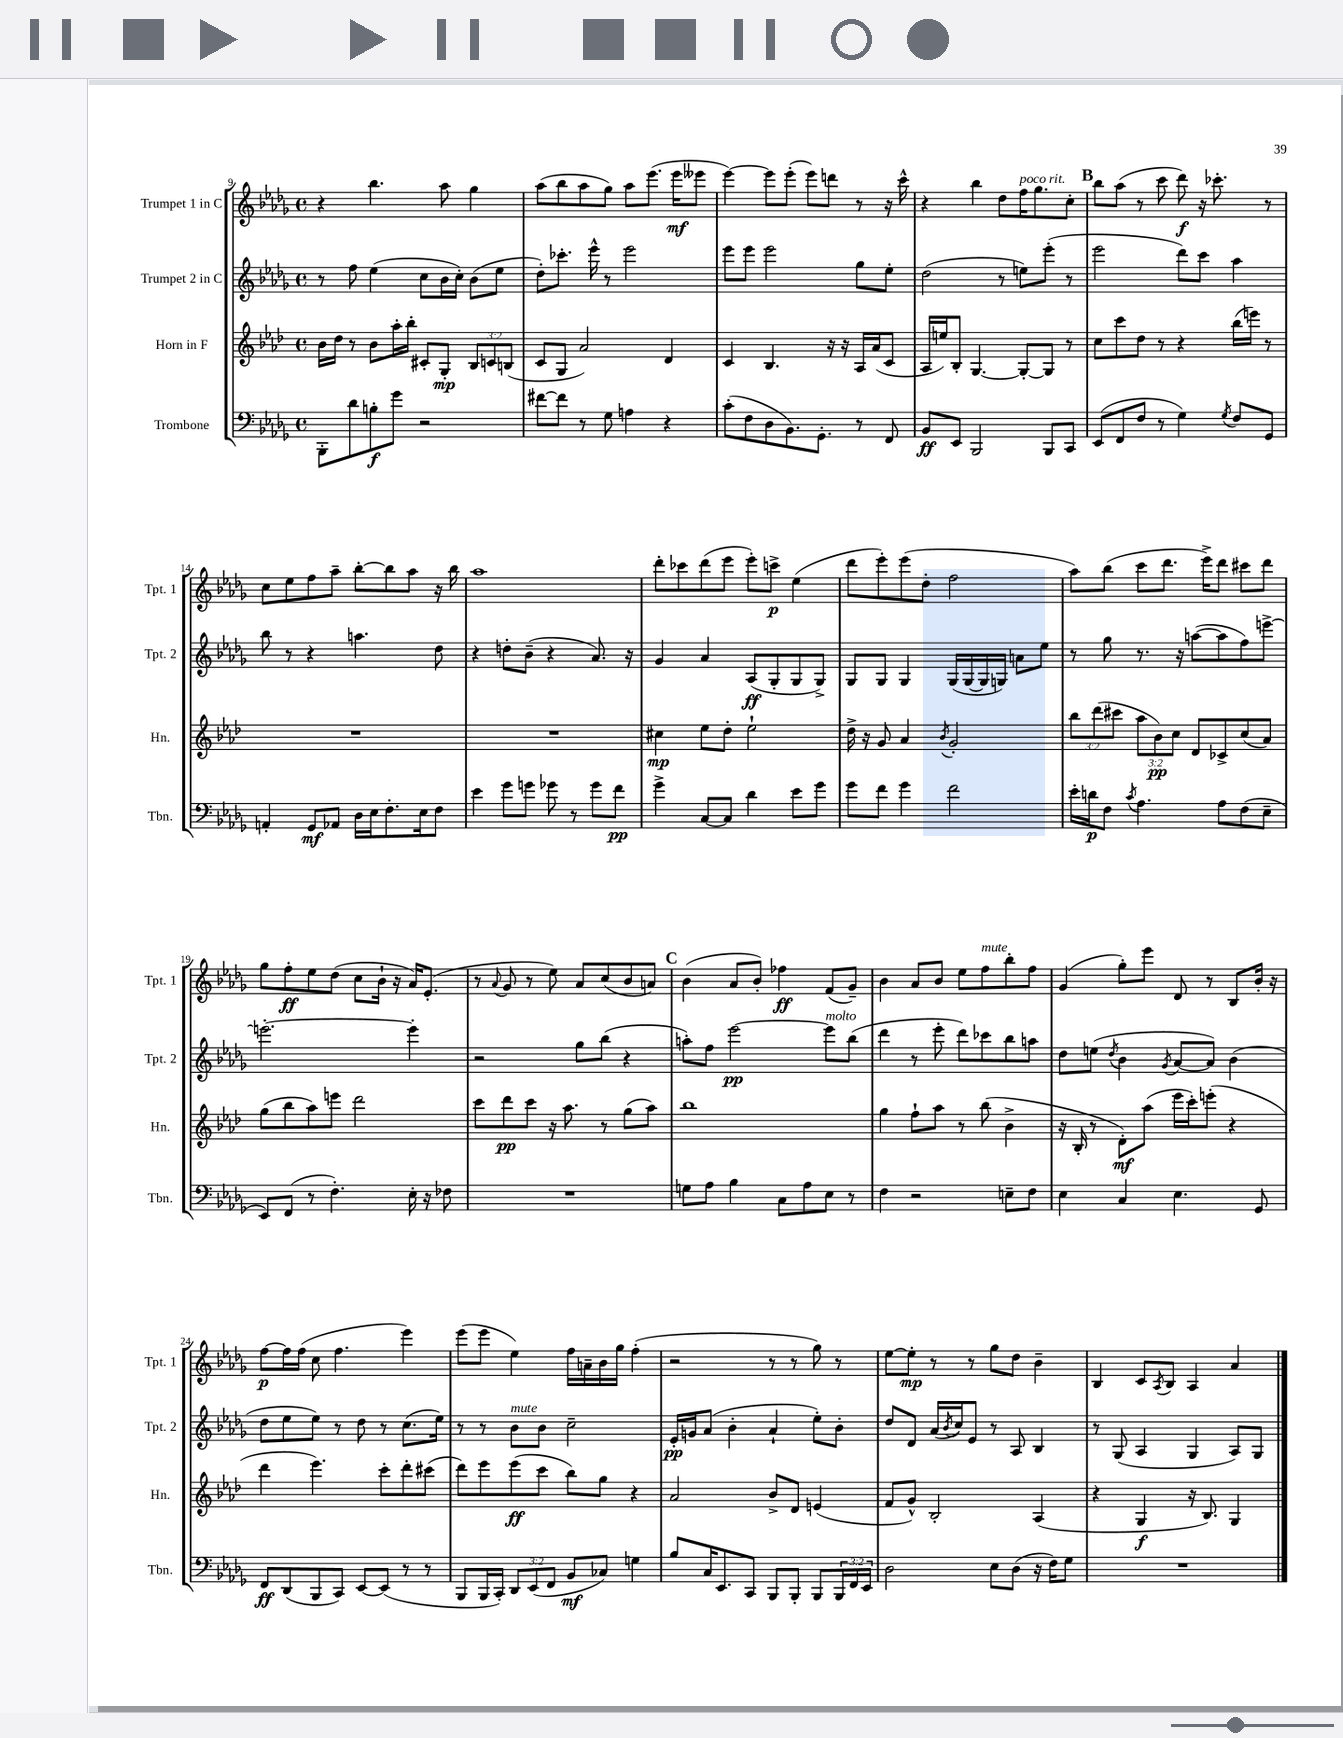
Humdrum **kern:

**kern	**dynam	**kern	**dynam	**kern	**dynam	**kern	**dynam
*part4	*part4	*part3	*part3	*part2	*part2	*part1	*part1
*staff4	*staff4	*staff3	*staff3	*staff2	*staff2	*staff1	*staff1
*I"Trombone	*	*I"Horn in F	*	*I"Trumpet 2 in C	*	*I"Trumpet 1 in C	*
*I'Tbn.	*	*I'Hn.	*	*I'Tpt. 2	*	*I'Tpt. 1	*
*clefF4	*	*clefG2	*	*clefG2	*	*clefG2	*
*k[b-e-a-d-g-]	*	*k[b-e-a-d-]	*	*k[b-e-a-d-g-]	*	*k[b-e-a-d-g-]	*
*M4/4	*	*M4/4	*	*M4/4	*	*M4/4	*
*met(c)	*	*met(c)	*	*met(c)	*	*met(c)	*
=9	=9	=9	=9	=9	=9	=9	=9
8BBB-'\L	.	16b-\LL	.	8r	.	4r	.
.	.	16dd-\JJ	.	.	.	.	.
8d-\	.	8r	.	8ff\	.	.	.
8Bn'\	f	8b-\L	.	(4ee-\	.	4.bb-\	.
8g-\J	.	16aa-'\L	.	.	.	.	.
.	.	16bb-'\JJ	.	.	.	.	.
2r	.	8c#X'/L	.	8cc\L	.	.	.
.	.	8G'/J	mp	16b-\L	.	8aa-\	.
.	.	.	.	16cc'\JJ)	.	.	.
.	.	12B-/L	.	(8b-\L	.	4gg-\	.
.	.	12cn/	.	.	.	.	.
.	.	.	.	8ee-\J	.	.	.
.	.	(12Bn/J	.	.	.	.	.
=10	=10	=10	=10	=10	=10	=10	=10
[8f#X\L	.	8c/L	.	8dd-'\L)	.	(8aa-\L	.
8f#\J]	.	8G/J	.	8.ccc-X'\J	.	8bb-\	.
8r	.	2a-/)	.	.	.	8aa-\	.
.	.	.	.	16eee-^^\	.	.	.
8G-\	.	.	.	8r	.	8gg-\J)	.
4An\	.	.	.	2eee-\	.	8aa-\L	.
.	.	.	.	.	.	(8.eee-\J	.
4r	.	4d-/	.	.	.	.	.
.	.	.	.	.	.	16eee-\KL	mf
.	.	.	.	.	.	8eee--X\J	.
=11	=11	=11	=11	=11	=11	=11	=11
(8c'\L	.	4c/	.	8eee-\L	.	[4eee-\)	.
8F\	.	.	.	8eee-\J	.	.	.
8D-\	.	4.B-/	.	2eee-\	.	8eee-\L]	.
8.BB-\)	.	.	.	.	.	(8eee-'\J	.
.	.	.	.	.	.	8eee-\L)	.
8.GG-'\J	.	.	.	.	.	.	.
.	.	16r	.	.	.	8dddn\J	.
.	.	16r	.	.	.	.	.
8r	.	16A-/LL	.	8gg-\L	.	8r	.
.	.	(16a-/J	.	.	.	.	.
8FF/	.	8c/J	.	8ee-'\J	.	16r	.
.	.	.	.	.	.	16ccc^^\	.
=12	=12	=12	=12	=12	=12	=12	=12
8BB-/L	ff	16A-/LL	.	(2dd-\	.	4r	.
.	.	16een/J)	.	.	.	.	.
8EE-/J	.	8B-'/J	.	.	.	.	.
2BBB-/	.	[4.G/	.	.	.	4bb-\	.
.	.	.	.	8r	.	8dd-\L	.
!	!	!	!	!	!	!LO:TX:a:i:t=poco rit.	!
.	.	8G'/L_	.	8een\L)	.	16ff\K	.
.	.	.	.	.	.	8.gg-\	.
8BBB-/L	.	8G/J]	.	(8eee-'\J	.	.	.
8CC/J	.	8r	.	8r	.	8cc'\J	.
!!LO:REH:place=s1:t=B
=13	=13	=13	=13	=13	=13	=13	=13
(8EE-/L	.	8cc\L	.	2eee-\	.	8bb-\L	.
8FF/	.	8ccc\	.	.	.	(8aa-\J	.
8F/J	.	8dd-\J	.	.	.	8r	.
8r	.	8r	.	.	.	8ccc\	.
4G-\)	.	4r	.	8ddd-\L)	.	8ddd-\)	f
.	.	.	.	8ccc\J	.	16r	.
.	.	.	.	.	.	8.ccc-X'\	.
8qG-/	.	.	.	.	.	.	.
8F/L	.	(16bb-\LL	.	4aa-\	.	.	.
.	.	16eeen\JJ)	.	.	.	.	.
8GG-/J	.	8r	.	.	.	8r	.
!!LO:LB:g=z
=14	=14	=14	=14	=14	=14	=14	=14
4AAn'/	.	1r	.	8bb-\	.	8cc\L	.
.	.	.	.	8r	.	8ee-\	.
8GG-/L	mf	.	.	4r	.	8ff\	.
8AA-X/J	.	.	.	.	.	8aa-~\J	.
16D-\LL	.	.	.	4.aan\	.	[8bb-'\L	.
16E-\J	.	.	.	.	.	.	.
8.F'\	.	.	.	.	.	8bb-\]	.
.	.	.	.	.	.	8aa-\J	.
16E-\k	.	.	.	.	.	.	.
8F\J	.	.	.	8dd-\	.	16r	.
.	.	.	.	.	.	16bb-\	.
=15	=15	=15	=15	=15	=15	=15	=15
4e-\	.	1r	.	4r	.	1aa-	.
8g-\L	.	.	.	8ddn'\L	.	.	.
8gn\J	.	.	.	(8b-~\J	.	.	.
8g-X\	.	.	.	4r	.	.	.
8r	.	.	.	.	.	.	.
8g-\L	.	.	.	8.a-/)	.	.	.
8f\J	pp	.	.	.	.	.	.
.	.	.	.	16r	.	.	.
=16	=16	=16	=16	=16	=16	=16	=16
4g-^\	.	4cc#X\	mp	4g-/	.	8ddd-'\L	.
.	.	.	.	.	.	8ccc-X\	.
[8C/L	.	8ee-\L	.	4a-/	.	(8ddd-\	.
8C/J]	.	8dd-'\J	.	.	.	8eee-\J	.
4d-\	.	2ee-`\	.	(8A-/L	ff	8eee-'\L)	.
.	.	.	.	8G-'/	.	8cccn^\J	p
8e-\L	.	.	.	8G-/	.	(4ee-\	.
8g-\J	.	.	.	8G-^/J)	.	.	.
=17	=17	=17	=17	=17	=17	=17	=17
8g-\L	.	16dd-^\	.	8G-/L	.	8ddd-\L	.
.	.	16r	.	.	.	.	.
8f\J	.	8g/	.	8G-/J	.	8eee-'\)	.
4g-\	.	4a-/	.	4G-/	.	(8eee-\	.
.	.	.	.	.	.	8dd-'\J	.
.	.	8qb-/	.	.	.	.	.
2f\	.	2g'/	.	(16G-/LL	.	2ff\	.
.	.	.	.	[16G-/	.	.	.
.	.	.	.	16G-/]	.	.	.
.	.	.	.	16Gn/JJ)	.	.	.
.	.	.	.	8an\L	.	.	.
.	.	.	.	8ee-\J	.	.	.
=18	=18	=18	=18	=18	=18	=18	=18
16e-'\LL	.	12bb-\L	.	8r	.	8aa-\L)	.
16dn\J	p	.	.	.	.	.	.
.	.	(12ddd-\	.	.	.	.	.
8F\J	.	.	.	8gg-\	.	(8bb-\J	.
.	.	12ccc#X\J	.	.	.	.	.
8qc/	.	.	.	.	.	.	.
4.A-\	.	12aa-\L	.	8.r	.	8ccc\L	.
.	.	12b-\)	pp	.	.	.	.
.	.	.	.	.	.	8.ddd-\J	.
.	.	12cc\J	.	.	.	.	.
.	.	.	.	16r	.	.	.
.	.	8d-/L	.	([8aan\L	.	.	.
.	.	.	.	.	.	16eee-^\KL)	.
8A-\L	.	8c-X^/	.	8aa\]	.	8ddd-\J	.
(8F\	.	(8cc/	.	8ff\)	.	8ccc#X\L	.
8E-~\J	.	8a-/J)	.	[8eeen^\J	.	8ddd-\J	.
!!LO:LB:g=z
=19	=19	=19	=19	=19	=19	=19	=19
8EE-/L)	.	(8gg\L	.	2.eeen'\_	.	8gg-\L	.
(8FF/J	.	8bb-\	.	.	.	8ff'\	ff
8r	.	8aa-\)	.	.	.	8ee-\	.
4.F'\)	.	8eeen\J	.	.	.	(8dd-\J	.
.	.	2ddd-\	.	.	.	8cc\L	.
.	.	.	.	.	.	16b-`\Jk	.
.	.	.	.	.	.	16r	.
16E-'\	.	.	.	4eee'\]	.	16a-/KL)	.
16r	.	.	.	.	.	(8.e-'/J	.
8F-X\	.	.	.	.	.	.	.
=20	=20	=20	=20	=20	=20	=20	=20
1r	.	8ccc\L	.	2r	.	8r	.
.	.	.	.	.	.	8qqa-/	.
.	.	8ddd-\	pp	.	.	8g-/	.
.	.	8ccc\J	.	.	.	8r	.
.	.	16r	.	.	.	8ee-\)	.
.	.	8.aa-\	.	.	.	.	.
.	.	.	.	8gg-\L	.	8a-/L	.
.	.	8r	.	(8bb-\J	.	(8cc/	.
.	.	(8gg\L	.	4r	.	8b-/	.
.	.	8aa-\J)	.	.	.	8an/J)	.
!!LO:REH:place=s1:t=C
=21	=21	=21	=21	=21	=21	=21	=21
8Gn\L	.	1bb-	.	8aan'\L)	.	(4b-\	.
8A-\J	.	.	.	8ff\J	.	.	.
4B-\	.	.	.	[2eee-\	pp	8a-/L	.
.	.	.	.	.	.	8b-'/J)	.
8C\L	.	.	.	.	.	4ff-X\	ff
8A-\	.	.	.	.	.	.	.
!	!	!	!	!LO:TX:a:i:t=molto	!	!	!
8E-\J	.	.	.	8eee-\L]	.	(8f/L	.
8r	.	.	.	(8bb-\J	.	8g-~/J)	.
=22	=22	=22	=22	=22	=22	=22	=22
4F\	.	4gg\	.	4ddd-\	.	4b-\	.
2r	.	8ff`\L	.	8r	.	8a-/L	.
.	.	8aa-\J	.	8eee-'\	.	8b-/J	.
.	.	8r	.	8ddd-\L)	.	8ee-\L	.
!	!	!	!	!	!	!LO:TX:a:i:t=mute	!
.	.	(8bb-\	.	8ccc-X\	.	8ff\	.
8En~\L	.	4b-^\	.	8bb-\	.	8bb-'\	.
8F\J	.	.	.	8aan\J	.	8ff\J	.
=23	=23	=23	=23	=23	=23	=23	=23
4E-\	.	16r	.	8dd-\L	.	(4g-/	.
.	.	16B-'/	.	.	.	.	.
.	.	8r	.	(8een\J	.	.	.
.	.	.	.	8qdd-/	.	.	.
4C/	.	8d-'\L)	mf	4b-\	.	8gg-'\L)	.
.	.	(8aa-\J	.	.	.	8eee-\J	.
.	.	.	.	8qg-/	.	.	.
4.E-\	.	16eee-\LL	.	[8a-/L	.	8d-/	.
.	.	16ccc'\J)	.	.	.	.	.
.	.	(8eeen'\J	.	8a-/J])	.	8r	.
.	.	4r	.	(4b-\	.	8B-/L	.
8GG-/	.	.	.	.	.	16b-'/Jk	.
.	.	.	.	.	.	16r	.
!!LO:LB:g=z
=24	=24	=24	=24	=24	=24	=24	=24
8FF/L	ff	4ddd-\	.	8dd-\L	.	[8ff\L	p
(8DD-/	.	.	.	8ee-\	.	16ff\L]	.
.	.	.	.	.	.	(16ff\JJ	.
8BBB-/	.	4.eee-\)	.	8ee-\J)	.	8cc\	.
8CC/J)	.	.	.	8r	.	4.ff\	.
[8EE-/L	.	.	.	8dd-\	.	.	.
(8EE-/J]	.	8ccc'\L	.	8r	.	.	.
8r	.	8ddd-'\	.	(8.cc\L	.	4eee-\)	.
8r	.	(8ccc#X\J	.	.	.	.	.
.	.	.	.	16ee-\Jk)	.	.	.
=25	=25	=25	=25	=25	=25	=25	=25
8BBB-/L	.	8ddd-\L)	.	8r	.	(8eee-\L	.
16BBB-/L	.	8eee-\	.	8r	.	8eee-\J	.
16CC'/JJ)	.	.	.	.	.	.	.
!	!	!	!	!LO:TX:a:i:t=mute	!	!	!
12DD-/L	.	(8eee-\	ff	8b-\L	.	4ee-\)	.
(12EE-/	.	.	.	.	.	.	.
.	.	8ccc\J	.	8b-\J	.	.	.
12FF/J	.	.	.	.	.	.	.
8BB-/L	mf	8bb-\L)	.	2cc~\	.	16ff\LL	.
.	.	.	.	.	.	16an~\	.
8C-X/J)	.	8gg\J	.	.	.	16b-\	.
.	.	.	.	.	.	16gg-\JJ	.
4Gn\	.	4r	.	.	.	(4ff'\	.
=26	=26	=26	=26	=26	=26	=26	=26
8B-/L	.	2a-/	.	16e-'/LL	pp	2r	.
.	.	.	.	16gn/J	.	.	.
16C/K	.	.	.	(8a-/J	.	.	.
8.EE-/	.	.	.	.	.	.	.
.	.	.	.	4b-'\	.	.	.
8CC/J	.	.	.	.	.	.	.
8BBB-/L	.	8b-^/L	.	4a-`/	.	8r	.
8BBB-'/J	.	8d-/J	.	.	.	8r	.
8BBB-/L	.	(4en/	.	8ee-'\L)	.	8gg-\)	.
24BBB-/L	.	.	.	8b-'\J	.	8r	.
24FF/	.	.	.	.	.	.	.
24EE-/JJ	.	.	.	.	.	.	.
=27	=27	=27	=27	=27	=27	=27	=27
2D-\	.	8f/L	.	8dd-/L	.	[8ee-\L	.
.	.	8g^^/J)	.	8d-/J	.	8ee-'\J]	mp
.	.	2B-'/	.	(16a-/LL	.	8r	.
.	.	.	.	8qb-/	.	.	.
.	.	.	.	16cc/J)	.	.	.
.	.	.	.	8e-/J	.	8r	.
8E-\L	.	.	.	8r	.	8gg-\L	.
(8D-\J	.	.	.	8A-/	.	8dd-\J	.
16r	.	(4A-/	.	4B-/	.	4b-~\	.
16F\KL)	.	.	.	.	.	.	.
8G-\J	.	.	.	.	.	.	.
=28	=28	=28	=28	=28	=28	=28	=28
1r	.	4r	.	8r	.	4B-/	.
.	.	.	.	(8G-/	.	.	.
.	.	4G/	f	4A-/	.	8c/L	.
.	.	.	.	.	.	8qA-/	.
.	.	.	.	.	.	8B-/J	.
.	.	16r	.	4G-/	.	4A-/	.
.	.	8.B-/)	.	.	.	.	.
.	.	4G/	.	8A-/L)	.	4a-/	.
.	.	.	.	8G-/J	.	.	.
==	==	==	==	==	==	==	==
*-	*-	*-	*-	*-	*-	*-	*-
